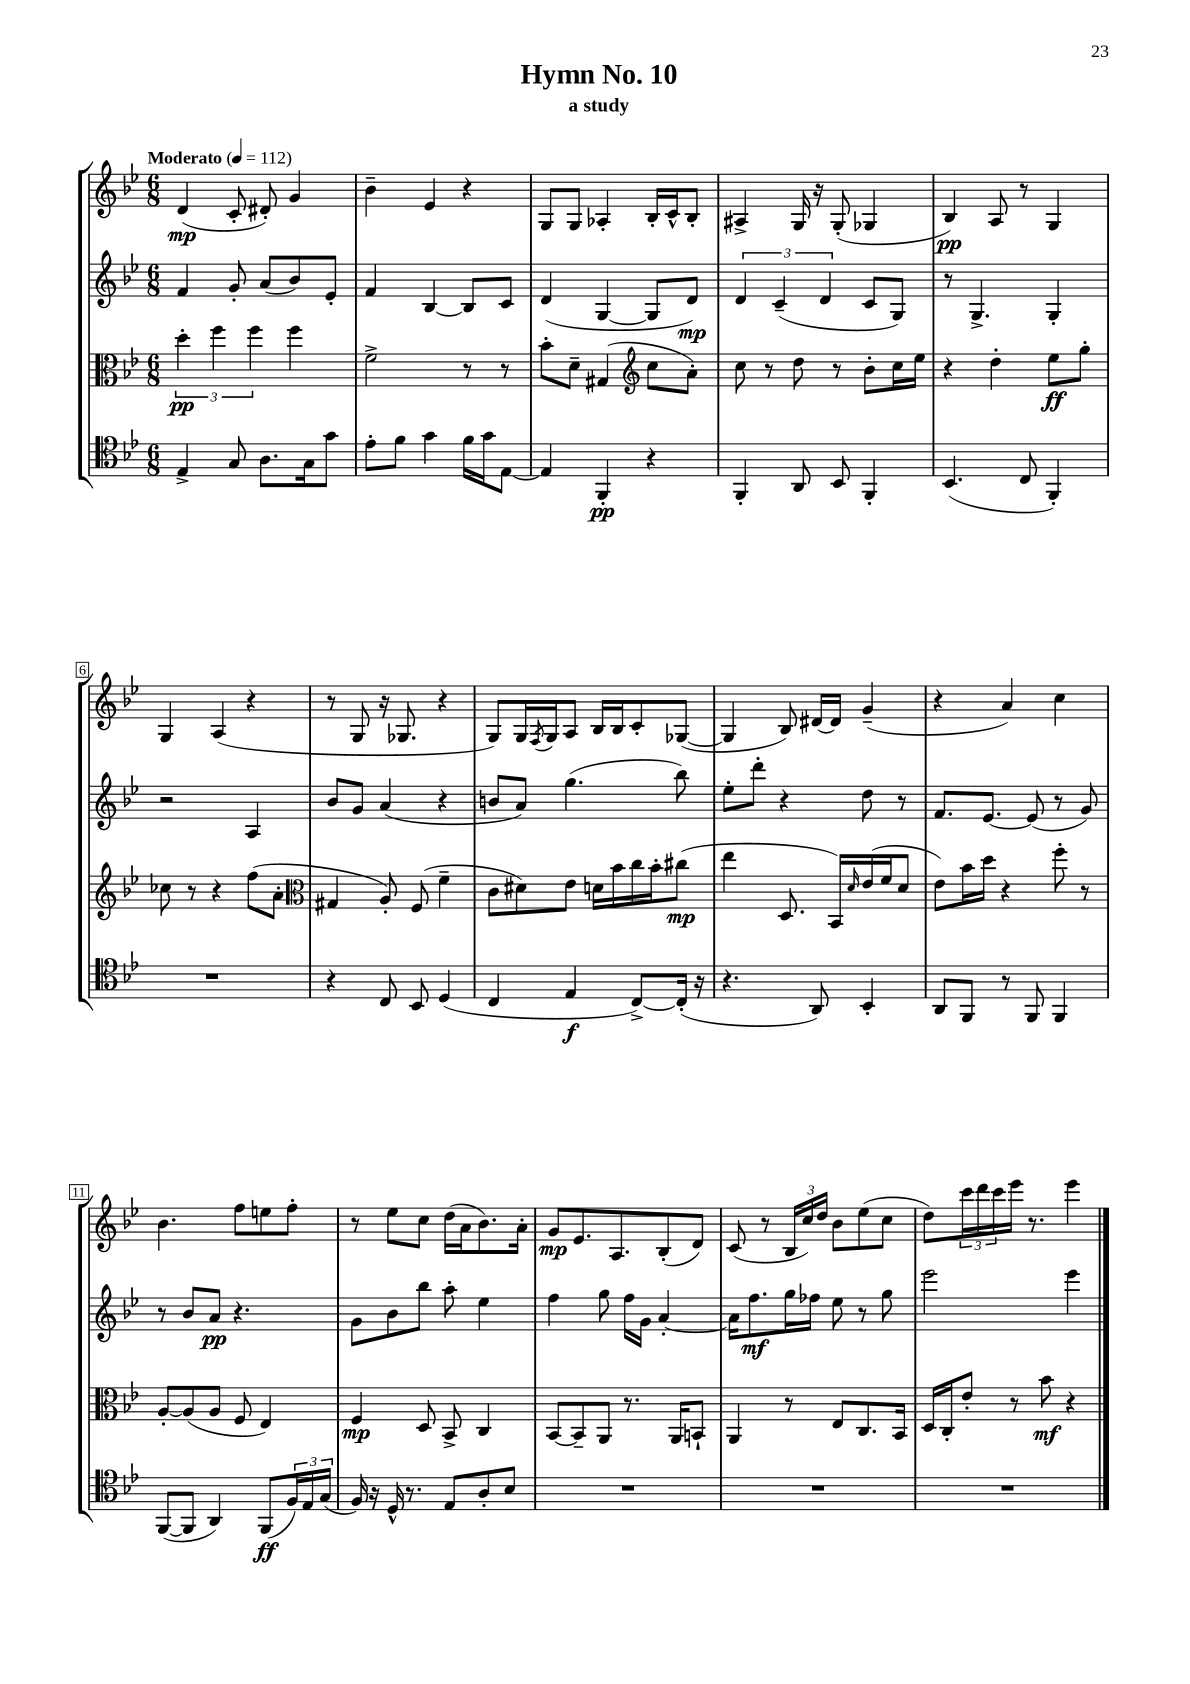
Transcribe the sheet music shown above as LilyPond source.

\header { title = "Hymn No. 10" subtitle = "a study" }
<<
\new StaffGroup <<
\new Staff = "s0" {
    \clef treble \key bes \major \numericTimeSignature \time 6/8 \tempo "Moderato" 4 = 112
    d'4\mp( c'8-. dis'8-.) g'4 |
    bes'4-- ees'4 r4 |
    g8 g8 aes4-. bes16-. c'16-^ bes8-. |
    ais4-> g16 r16 g8-.( ges4 |
    bes4\pp) a8 r8 g4 |
    g4 a4( r4 |
    r8 g8 r16 ges8. r4 |
    g8) g16 \acciaccatura { f8 } g16 a8 bes16 bes16 c'8-. ges8~( |
    ges4 bes8) dis'16~ dis'16 g'4--( |
    r4 a'4) c''4 |
    bes'4. f''8 e''8 f''8-. |
    r8 ees''8 c''8 d''16( a'16 bes'8.) a'16-. |
    g'8\mp ees'8. a8. bes8-.( d'8) |
    c'8( r8 \tuplet 3/2 { bes16 c''16) d''16 } bes'8 ees''8( c''8 |
    d''8) \tuplet 3/2 { c'''16 d'''16 c'''16 } ees'''16 r8. ees'''4 \bar "|." |
}
\new Staff = "s1" {
    \clef treble \key bes \major \numericTimeSignature \time 6/8
    f'4 g'8-. a'8( bes'8) ees'8-. |
    f'4 bes4~ bes8 c'8 |
    d'4( g4~ g8 d'8\mp) |
    \tuplet 3/2 { d'4 c'4--( d'4 } c'8 g8) |
    r8 g4.-> g4-. |
    r2 a4 |
    bes'8 g'8 a'4( r4 |
    b'8 a'8) g''4.( bes''8) |
    ees''8-. d'''8-. r4 d''8 r8 |
    f'8. ees'8.~ ees'8( r8 g'8) |
    r8 bes'8 a'8\pp r4. |
    g'8 bes'8 bes''8 a''8-. ees''4 |
    f''4 g''8 f''16 g'16 a'4~-. |
    a'16 f''8.\mf g''16 fes''16 ees''8 r8 g''8 |
    ees'''2 ees'''4 \bar "|." |
}
\new Staff = "s2" {
    \clef alto \key bes \major \numericTimeSignature \time 6/8
    \tuplet 3/2 { d''4-.\pp f''4 f''4 } f''4 |
    f'2-> r8 r8 |
    bes'8-. d'8-- gis4( \clef treble c''8 a'8-.) |
    c''8 r8 d''8 r8 bes'8-. c''16 ees''16 |
    r4 d''4-. ees''8\ff g''8-. |
    ces''8 r8 r4 f''8( a'8-. |
    \clef alto gis4 a8-.) f8( f'4-- |
    c'8 dis'8) ees'8 d'16 bes'16 c''16 bes'16-. cis''8\mp( |
    ees''4 d8. bes,16) \grace { d'16 } ees'16( f'16 d'8 |
    ees'8) bes'16 d''16 r4 f''8-. r8 |
    a8~-. a8( a8 f8 ees4) |
    f4\mp d8 bes,8-> c4 |
    bes,8~ bes,8-- a,8 r8. a,16 b,8-! |
    a,4 r8 ees8 c8. bes,16 |
    d16 c16-. ees'8-. r8 bes'8\mf r4 \bar "|." |
}
\new Staff = "s3" {
    \clef tenor \key bes \major \numericTimeSignature \time 6/8
    ees4-> g8 a8. g16 g'8 |
    ees'8-. f'8 g'4 f'16 g'16 ees8~ |
    ees4 f,4-.\pp r4 |
    f,4-. a,8 bes,8 f,4-. |
    bes,4.( c8 f,4-.) |
    R2. |
    r4 c8 bes,8 d4( |
    c4 ees4\f c8~->) c16-.( r16 |
    r4. a,8) bes,4-. |
    a,8 f,8 r8 f,8 f,4 |
    f,8~( f,8 a,4) f,8\ff( \tuplet 3/2 { f16) ees16 g16( } |
    f16) r16 d16-^ r8. ees8 a8-. bes8 |
    R2. |
    R2. |
    R2. \bar "|." |
}
>>
>>
\layout { \context { \Score \override BarNumber.stencil = #(make-stencil-boxer 0.1 0.3 ly:text-interface::print) } }
